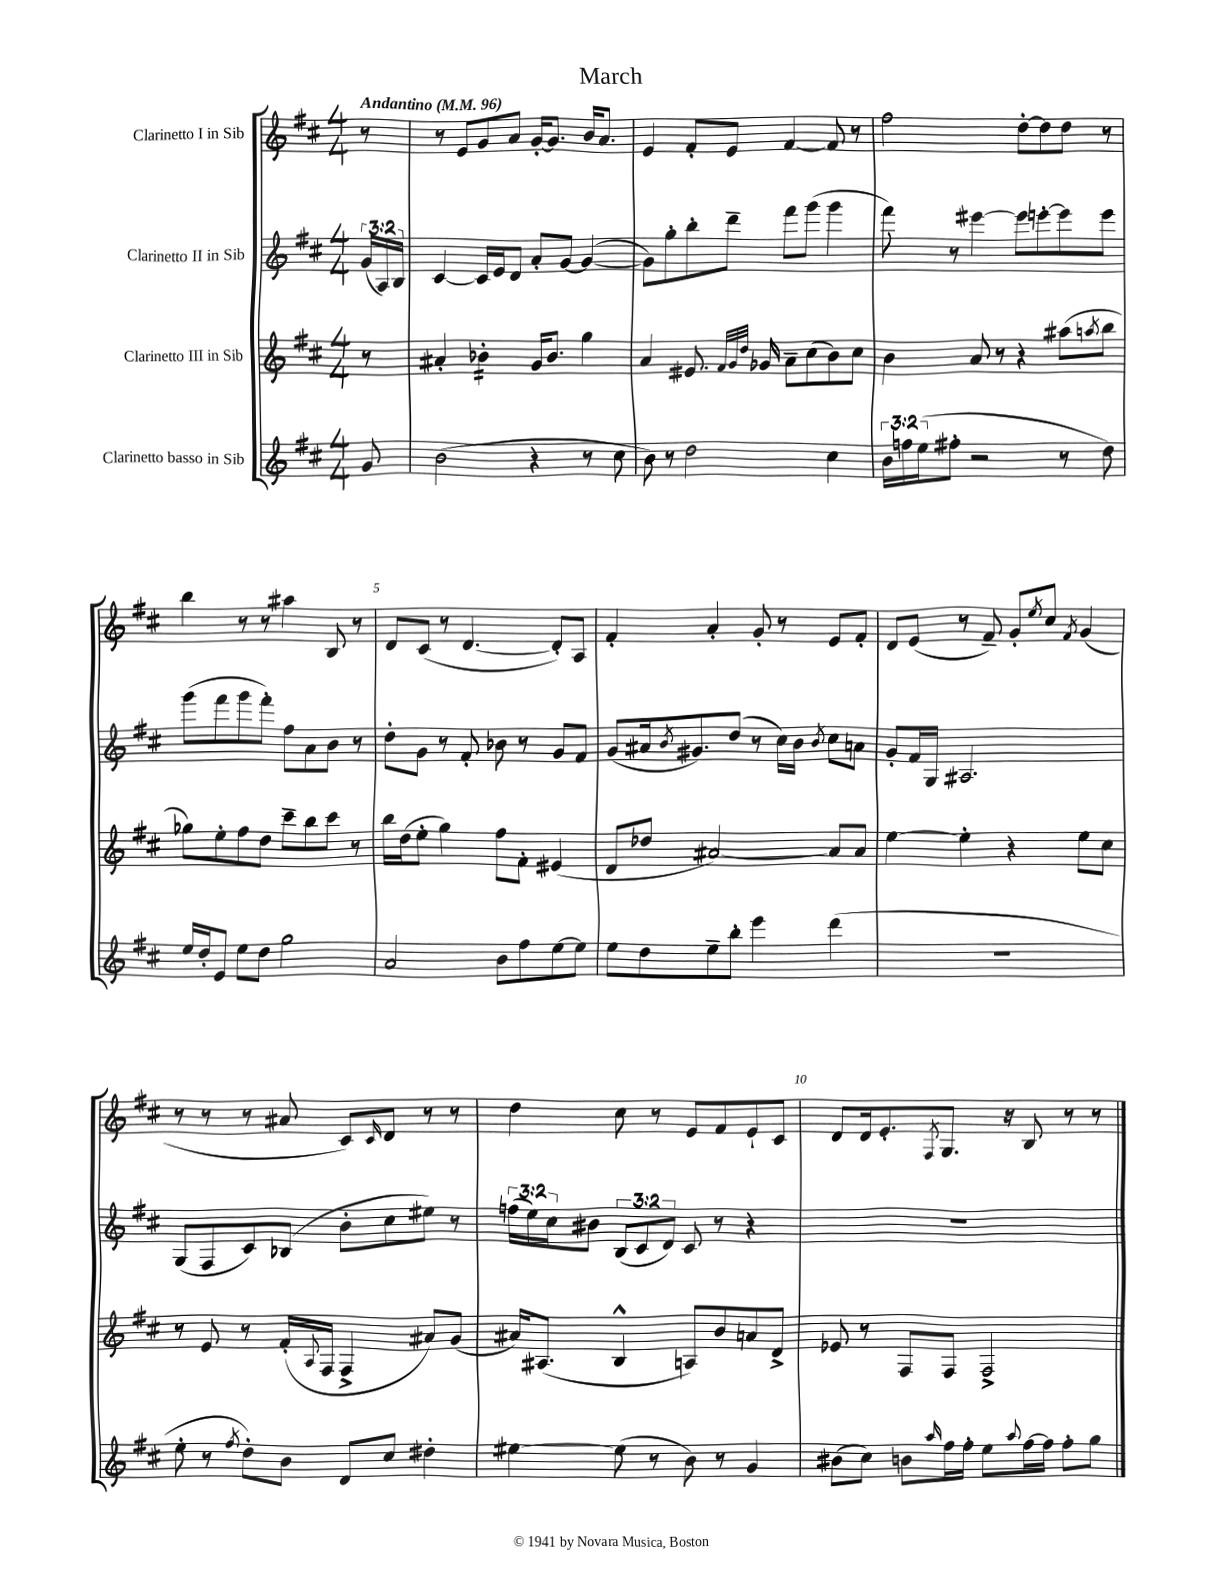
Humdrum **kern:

**kern	**kern	**kern	**kern
*staff4	*staff3	*staff2	*staff1
*clefG2	*clefG2	*clefG2	*clefG2
*k[f#c#]	*k[f#c#]	*k[f#c#]	*k[f#c#]
*M4/4	*M4/4	*M4/4	*M4/4
*MM96	*MM96	*MM96	*MM96
8g/	8r	(24g/LL	8r
.	.	24A/)	.
.	.	24B/JJ	.
=	=	=	=
(2b\	4a#'/	[4c#/	8r
.	.	.	8e/L
.	4b-'\	16c#/]LL	8g/
.	.	16e/J	.
.	.	8d/J	8a/J
4r	16g/LK	8a'/L	[16g'/LK
.	8.b-/J	.	8.g/]J
.	.	[8g/J	.
8r	4gg\	(4g/_	16b/LK
.	.	.	8.a/J
8cc#\	.	.	.
=	=	=	=
8b\)	4a/	8g\]L)	4e/
8r	.	8gg'\	.
2dd\	8.e#/	8bb'\	8f#'/L
.	.	8ddd~\J	8e/J
.	32qqf#/LLL	.	.
.	32qqg/	.	.
.	32qqdd/JJJ	.	.
.	16g-/	.	.
.	8a~\L	8fff#\L	[4f#/
.	(8cc#\	(8ggg\J	.
4cc#\	8b\)	4ggg\	8f#/]
.	8cc#\J	.	8r
=	=	=	=
24b\LL	4b\	8fff#\)	2ff#\
24ff\	.	.	.
(24ee\J	.	.	.
8ff#'\J	.	8r	.
2r	8a/	[4eee#\	.
.	8r	.	.
.	4r	8eee#\]L	[8dd'\L
.	.	[8eee'\	8dd\]
8r	(8aa#\L	8eee\]	8dd\J
.	8qaa/	.	.
8dd\)	8bb\J	8eee\J	8r
=	=	=	=
16ee/LL	8gg-\L)	(8ggg\L	4bb\
16dd'/J	.	.	.
8e/J	8ee'\	8fff#\	.
8ee\L	8ff#\	8ggg\	8r
8dd\J	8dd\J	8fff#'\J)	8r
2gg\	8ccc#~\L	8ff#\L	4aa#\
.	8bb\	8a\	.
.	8ccc#\J	8b\J	8B/
.	8r	8r	8r
=	=	=	=
2a/	16bb\LL	8dd'\L	8d/L
.	(16dd\J	.	.
.	8ee'\J	8g\J	(8c#/J
.	4gg\)	8r	8r
.	.	8f#'/	[4.d/
8b\L	8ff#\L	8b-\	.
8ff#\	8f#'\J	8r	.
[8ee\	(4e#/	8g/L	8d'/]L)
8ee\]J	.	8f#/J	8A/J
=	=	=	=
8ee\L	8d/L	(8g/L	4f#'/
8dd\	8dd-/J	16a#/k	.
.	.	8qb/	.
.	.	8.g#/)	.
8ee~\	[2a#/)	.	4a'/
8bb'\J	.	(8dd/J	.
4eee\	.	8r	8g'/
.	.	16cc#\LL)	8r
.	.	16b\JJ	.
.	.	8qb/	.
(4ddd\	8a#/]L	8cc#\L	8e/L
.	8a#/J	8a\J	8f#'/J
=	=	=	=
1r	[4ee\	8g'/L	8d/L
.	.	16f#/L	(8e/J
.	.	16G/JJ	.
.	4ee'\]	2.A#/	8r
.	.	.	8f#~/)
.	4r	.	8g'/L
.	.	.	8qee/
.	.	.	8cc#/J
.	.	.	8qf#/
.	8ee\L	.	(4g/
.	8cc#\J	.	.
=	=	=	=
8ee'\	8r	(8G/L	8r
8r	8e/	8F#/	8r
8qff#/	.	.	.
8dd'\L)	8r	8c#/)	8r
8b\J	(16f#'/LL	(8B-/J	8a#/
.	8qqA/	.	.
.	16F#/JJ	.	.
8d/L	4F#^/	8b'\L	8c#/L)
.	.	.	16qqc#/
8cc#/J	.	8cc#\	8d/J
4dd#'\	8a#/L)	8ee#\J)	8r
.	(8g/J	8r	8r
=	=	=	=
[4ee#\	16a#/LK)	(24ff\LL	4dd\
.	.	24ee\)	.
.	(8.A#/J	.	.
.	.	24cc#\J	.
.	.	8b#\J	.
(8ee#\]	4B^^/	(12B/L	8cc#\
.	.	12c#/	.
8r	.	.	8r
.	.	12d/J)	.
8b\)	8A/L)	8c#/	8e/L
8r	8b/	8r	8f#/
4g/	8a/	4r	8e`/
.	8d^/J	.	8c#/J
=	=	=	=
(8b#\L	8e-/	1r	8d/L
8cc#\J)	8r	.	16d/k
.	.	.	8.e'/
8b\L	8F#/L	.	.
16qqaa/	.	.	8qF#/
16ff#\L	8F#/J	.	8.G/J
16ff#'\JJ	.	.	.
8ee\L	2F#^/	.	.
.	.	.	16r
8qqaa/	.	.	.
[16ff#\L	.	.	8B/
16ff#\]JJ	.	.	.
8ff#'\L	.	.	8r
8gg\J	.	.	8r
==	==	==	==
*-	*-	*-	*-
